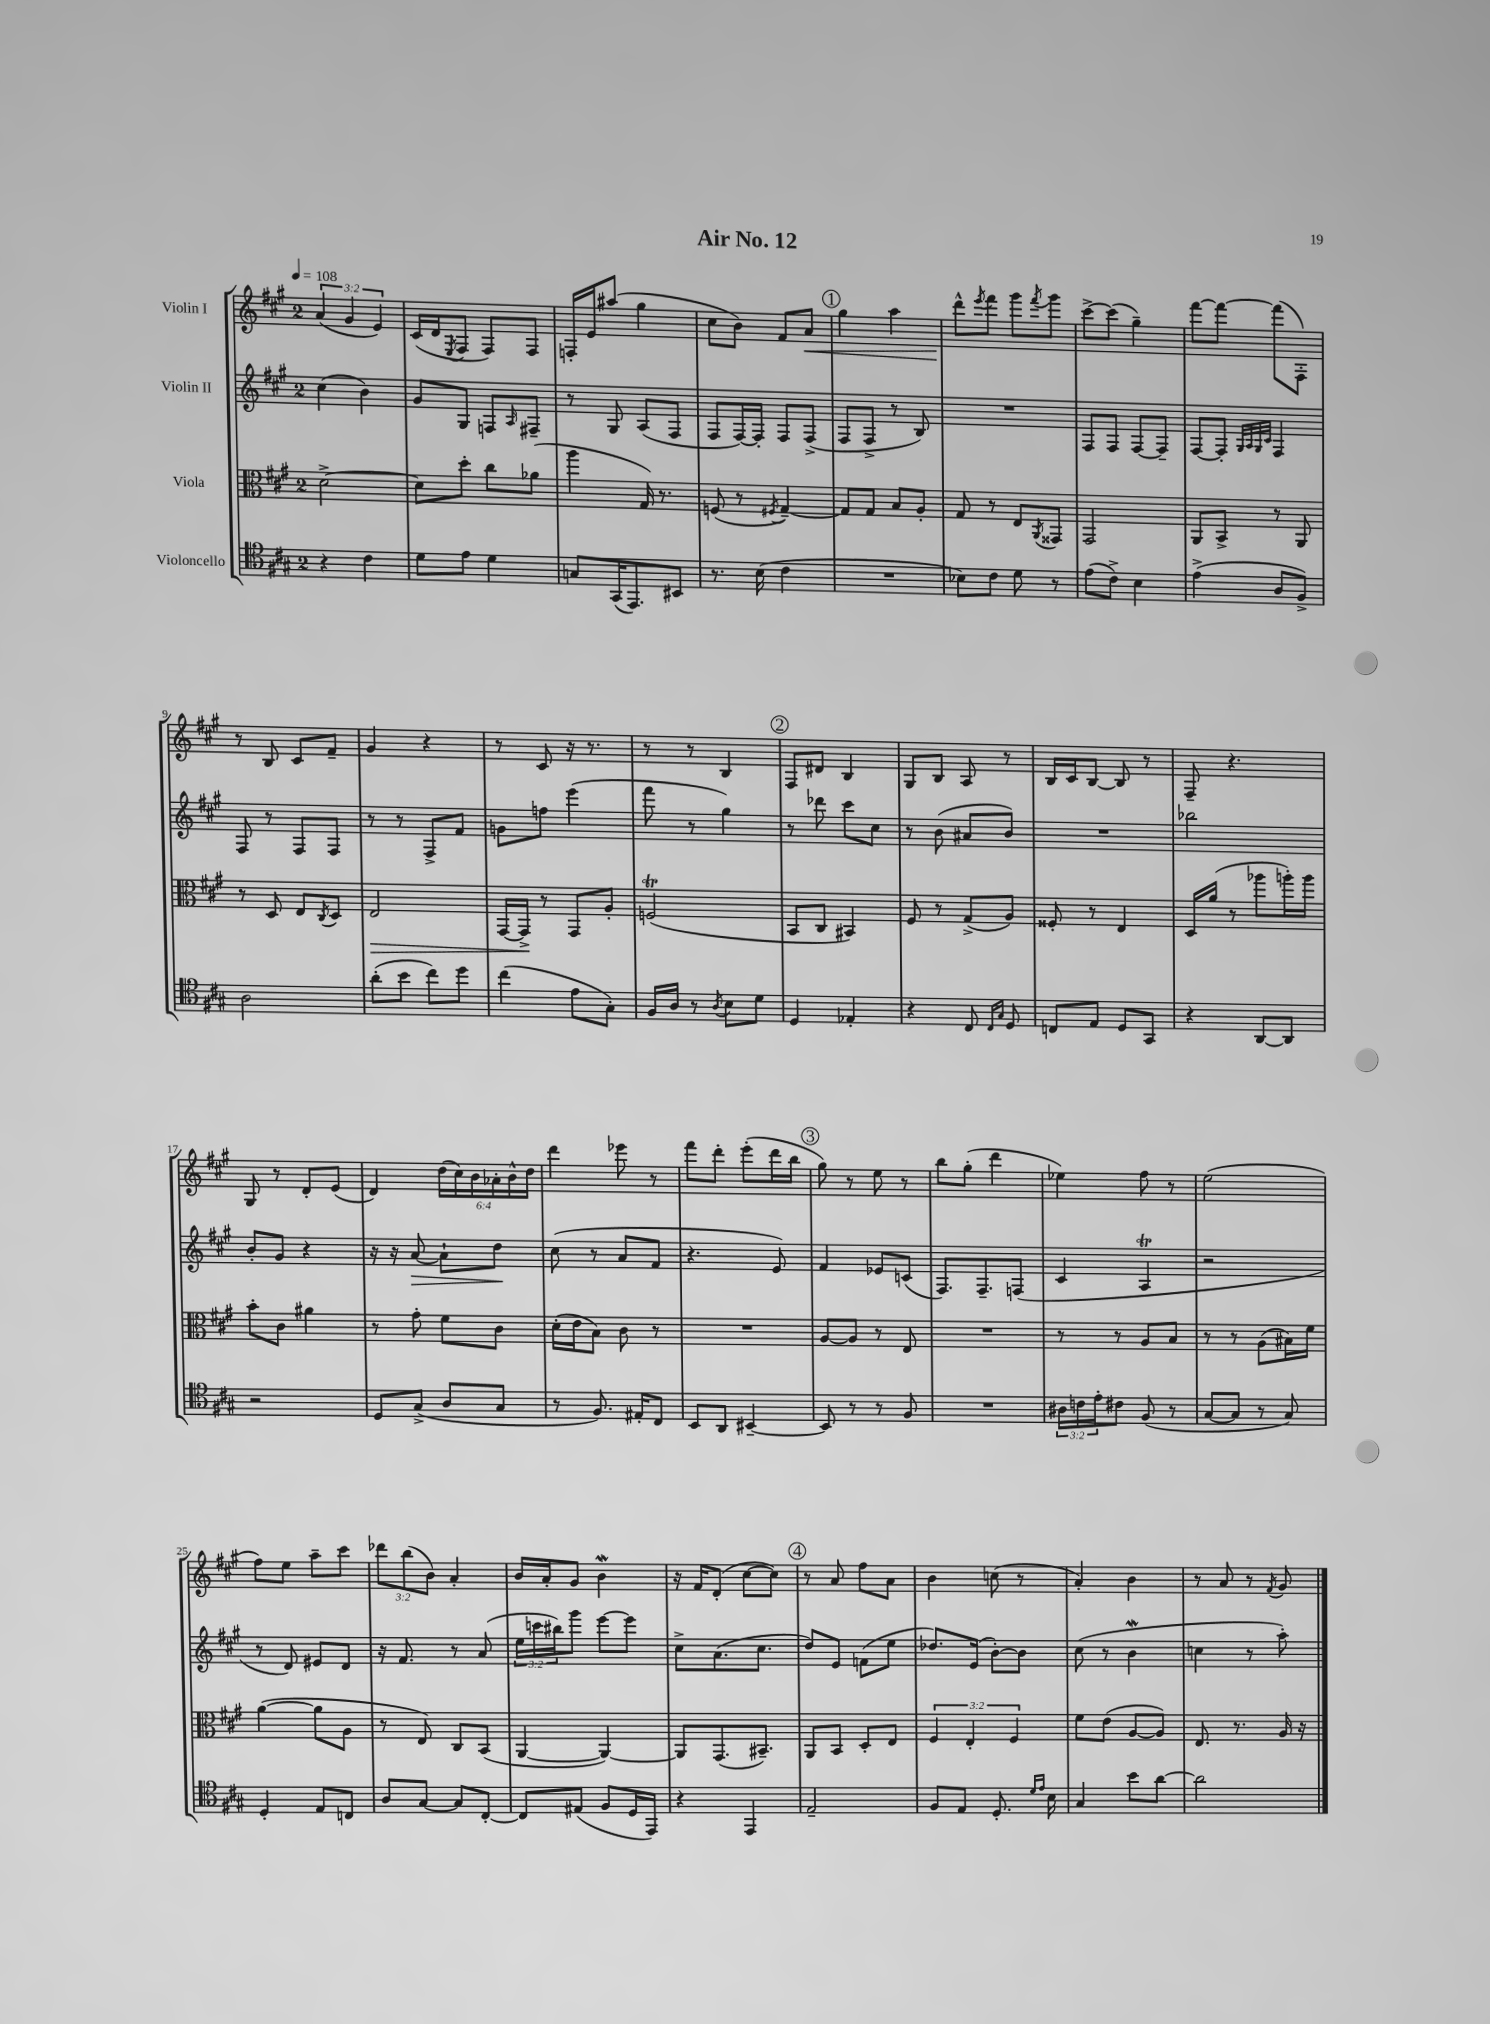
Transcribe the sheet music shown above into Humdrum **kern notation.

**kern	**kern	**dynam	**kern	**dynam	**kern	**dynam
*part4	*part3	*part3	*part2	*part2	*part1	*part1
*staff4	*staff3	*staff3	*staff2	*staff2	*staff1	*staff1
*I"Violoncello	*I"Viola	*	*I"Violin II	*	*I"Violin I	*
*clefC4	*clefC3	*	*clefG2	*	*clefG2	*
*k[f#c#g#]	*k[f#c#g#]	*	*k[f#c#g#]	*	*k[f#c#g#]	*
*M2/4	*M2/4	*	*M2/4	*	*M2/4	*
*MM108	*MM108	*	*MM108	*	*MM108	*
=1	=1	=1	=1	=1	=1	=1
4r	[2d^\	.	(4cc#\	.	(6a/	.
.	.	.	.	.	6g#/	.
4c#\	.	.	4b\)	.	.	.
.	.	.	.	.	6e/)	.
=2	=2	=2	=2	=2	=2	=2
8d\L	8d\L]	.	8g#/L	.	(16c#/LL	.
.	.	.	.	.	16d/J	.
.	.	.	.	.	8qE/	.
8e\J	8dd'\J	.	8G#/J	.	8F#/J	.
4d\	8cc#\L	.	8Fn/L	.	8F#/L)	.
.	.	.	16qqA/	.	.	.
.	(8a-X\J	.	8F#X~/J	.	8F#/J	.
=3	=3	=3	=3	=3	=3	=3
8Gn/L	4aa\	.	8r	.	16Fn'/LL	.
.	.	.	.	.	16e/J	.
(16GG#/K	.	.	8G#/	.	(8aa#X/J	.
8.EE/)	.	.	.	.	.	.
.	16G#/)	.	(8A/L	.	4gg#\	.
.	8.r	.	.	.	.	.
8BB#X/J	.	.	8F#/J	.	.	.
=4	=4	=4	=4	=4	=4	=4
8.r	(8Fn/	.	8F#/L	.	8cc#\L	.
.	8r	.	[16F#/L)	.	8b\J)	.
(16B\	.	.	16F#'/JJ]	.	.	.
.	8qF#X/	.	.	.	.	.
4c#\	[4G#~/)	.	8F#/L	.	8f#/L	.
!	!	!	!	!	!	!LO:HP:b
.	.	.	(8F#^/J	.	8a/J	<
!!LO:REH:place=s1:t=1
=5	=5	=5	=5	=5	=5	=5
2r	8G#/L]	.	8F#/L	.	4gg#\	.
.	8G#/J	.	8F#^/J	.	.	.
.	8B/L	.	8r	.	4aa\	.
.	8A'/J	.	8B/)	.	.	.
=6	=6	=6	=6	=6	=6	=6
8B-X\L)	8G#/	.	2r	.	8ddd^^\L	.
.	.	.	.	.	8qeee/	.
8c#\J	8r	.	.	.	8fff#\J	[
8d\	8E/L	.	.	.	8ggg#\L	.
.	8qAA/	.	.	.	8qfff#/	.
8r	8GG##X/J	.	.	.	8ggg#\J	.
=7	=7	=7	=7	=7	=7	=7
(8e\L	2GG#/	.	8F#/L	.	[8ccc#^\L	.
8c#^\J)	.	.	8F#/J	.	(8ccc#\J]	.
4B\	.	.	[8F#/L	.	4gg#~\)	.
.	.	.	8F#~/J]	.	.	.
=8	=8	=8	=8	=8	=8	=8
(4e^\	8AA/L	.	[8F#/L	.	[8fff#\L	.
.	8BB^/J	.	8F#'/J]	.	8fff#\J_	.
.	.	.	32qqG#/LLL	.	.	.
.	.	.	32qqA/	.	.	.
.	.	.	32qqG#/	.	.	.
.	.	.	32qqc#/JJJ	.	.	.
8A/L	8r	.	4F#/	.	(8fff#\L]	.
8F#^/J)	8AA/	.	.	.	8F#'\J)	.
!!LO:LB:g=z
=9	=9	=9	=9	=9	=9	=9
2A\	8r	.	8F#/	.	8r	.
.	8D/	.	8r	.	8B/	.
.	8E/L	.	8F#/L	.	8c#/L	.
.	8qC#/	.	.	.	.	.
.	8D/J	.	8F#/J	.	8f#~/J	.
=10	=10	=10	=10	=10	=10	=10
!	!	!LO:HP:b	!	!	!	!
(8a'\L	2E/	>	8r	.	4g#/	.
8b\J	.	.	8r	.	.	.
8cc#\L)	.	.	8F#^/L	.	4r	.
8dd\J	.	.	8f#/J	.	.	.
=11	=11	=11	=11	=11	=11	=11
(4cc#\	[16GG#/LL	.	8gn\L	.	8r	.
.	16GG#^/JJ]	.	.	.	.	.
.	8r	]	8ffn\J	.	8c#/	.
8e\L	8GG#/L	.	(4eee\	.	16r	.
.	.	.	.	.	8.r	.
8G#'\J)	8A'/J	.	.	.	.	.
=12	=12	=12	=12	=12	=12	=12
16F#/LL	(2FnT/	.	8fff#\	.	8r	.
16A/JJ	.	.	.	.	.	.
8r	.	.	8r	.	8r	.
8qA/	.	.	.	.	.	.
8B\L	.	.	4gg#\)	.	4B/	.
8d\J	.	.	.	.	.	.
!!LO:REH:place=s1:t=2
=13	=13	=13	=13	=13	=13	=13
4D/	8BB/L	.	8r	.	8F#/L	.
.	8C#/J	.	8ddd-X\	.	8d#X/J	.
4E-X'/	4BB#X/)	.	8ccc#\L	.	4B/	.
.	.	.	8cc#\J	.	.	.
=14	=14	=14	=14	=14	=14	=14
4r	8F#/	.	8r	.	8G#/L	.
.	8r	.	(8b\	.	8B/J	.
8C#/	(8G#^/L	.	8a#X/L	.	8A/	.
16qqC#/LL	.	.	.	.	.	.
16qqG#/JJ	.	.	.	.	.	.
8D/	8A/J)	.	8b/J)	.	8r	.
=15	=15	=15	=15	=15	=15	=15
8Cn/L	8F##X'/	.	2r	.	16B/LL	.
.	.	.	.	.	16c#/J	.
8E/J	8r	.	.	.	[8B/J	.
8D/L	4E/	.	.	.	8B/]	.
8GG#/J	.	.	.	.	8r	.
=16	=16	=16	=16	=16	=16	=16
4r	16D/LL	.	2bb-X\	.	8F#~/	.
.	(16a/JJ	.	.	.	.	.
.	8r	.	.	.	4.r	.
[8AA/L	8aa-X\L	.	.	.	.	.
8AA/J]	16aan'\L)	.	.	.	.	.
.	16aa\JJ	.	.	.	.	.
!!LO:LB:g=z
=17	=17	=17	=17	=17	=17	=17
2r	8b'\L	.	8b'/L	.	8G#/	.
.	8c#\J	.	8g#/J	.	8r	.
.	4a#X\	.	4r	.	8d'/L	.
.	.	.	.	.	(8e/J	.
=18	=18	=18	=18	=18	=18	=18
8D/L	8r	.	16r	.	4d/)	.
.	.	.	16r	.	.	.
!	!	!	!	!LO:HP:b	!	!
(8G#^/J	8g#'\	.	[8a/	>	.	.
8A/L	8f#\L	.	8a`\L]	.	(24dd\LL	.
.	.	.	.	.	24cc#\)	.
.	.	.	.	.	24b\	.
8G#/J	8c#\J	.	8dd\J	.	24a-X'\	.
.	.	.	.	.	24b^^\	.
.	.	.	.	.	24dd\JJ	.
.	.	.	.	]	.	.
=19	=19	=19	=19	=19	=19	=19
8r	(16d'\LL	.	(8cc#\	.	4ddd\	.
.	16e\J	.	.	.	.	.
8.F#/)	8B\J)	.	8r	.	.	.
.	8c#\	.	8a/L	.	8eee-X\	.
16E#X'/KL	.	.	.	.	.	.
8C#/J	8r	.	8f#/J	.	8r	.
=20	=20	=20	=20	=20	=20	=20
8BB/L	2r	.	4.r	.	8fff#\L	.
8AA/J	.	.	.	.	8ddd'\J	.
[4BB#X~/	.	.	.	.	(8eee'\L	.
.	.	.	8e/)	.	16ddd\L	.
.	.	.	.	.	16bb\JJ	.
!!LO:REH:place=s1:t=3
=21	=21	=21	=21	=21	=21	=21
8BB#/]	[8A/L	.	4f#/	.	8gg#\)	.
8r	8A/J]	.	.	.	8r	.
8r	8r	.	8e-X/L	.	8ee\	.
8F#/	8E/	.	(8cn/J	.	8r	.
=22	=22	=22	=22	=22	=22	=22
2r	2r	.	8.F#/L)	.	8bb\L	.
.	.	.	.	.	(8gg#'\J	.
.	.	.	8.F#~/	.	.	.
.	.	.	.	.	4ddd\	.
.	.	.	(8Fn/J	.	.	.
=23	=23	=23	=23	=23	=23	=23
24A#X\LL	8r	.	4c#/	.	4ee-X\)	.
24cn\	.	.	.	.	.	.
24e'\J	.	.	.	.	.	.
8c#X\J	8r	.	.	.	.	.
(8F#/	8A/L	.	4AT/	.	8ff#\	.
8r	8B/J	.	.	.	8r	.
=24	=24	=24	=24	=24	=24	=24
[8G#/L	8r	.	2r	.	(2ee\	.
8G#/J]	8r	.	.	.	.	.
8r	(8A\L	.	.	.	.	.
8G#/)	16B#X\L)	.	.	.	.	.
.	16f#\JJ	.	.	.	.	.
!!LO:LB:g=z
=25	=25	=25	=25	=25	=25	=25
4D'/	([4a\	.	8r	.	8ff#\L)	.
.	.	.	8d/)	.	8ee\J	.
8E/L	8a\L]	.	8e#X/L	.	8aa~\L	.
8Cn/J	8A\J	.	8d/J	.	8ccc#\J	.
=26	=26	=26	=26	=26	=26	=26
8A/L	8r	.	16r	.	12ddd-X\L	.
.	.	.	8.f#/	.	.	.
.	.	.	.	.	(12bb\	.
[8G#/J	8E/)	.	.	.	.	.
.	.	.	.	.	12b\J)	.
8G#/L]	8C#/L	.	8r	.	4a'/	.
[8C#'/J	(8BB/J	.	(8a/	.	.	.
=27	=27	=27	=27	=27	=27	=27
8C#/L]	[4AA/	.	24ee\LL	.	16b/LL	.
.	.	.	24cccn\	.	.	.
.	.	.	.	.	16a'/J	.
.	.	.	24bb#X\J)	.	.	.
(8E#X/J	.	.	8ggg#\J	.	8g#/J	.
8F#/L	4AA/_)	.	[8eee\L	.	4bW\	.
16D/L	.	.	8eee\J]	.	.	.
16EE/JJ)	.	.	.	.	.	.
=28	=28	=28	=28	=28	=28	=28
4r	8AA/L]	.	8cc#^\L	.	16r	.
.	.	.	.	.	16f#/KL	.
.	(8.GG#/	.	(8.a\	.	(8d'/J	.
4EE/	.	.	.	.	[8cc#\L	.
.	8.BB#X~/J)	.	8.cc#\J	.	.	.
.	.	.	.	.	8cc#\J])	.
!!LO:REH:place=s1:t=4
=29	=29	=29	=29	=29	=29	=29
2E~/	8AA/L	.	8dd/L)	.	8r	.
.	8BB/J	.	8e/J	.	8a/	.
.	8D'/L	.	(8fn\L	.	8ff#\L	.
.	8E/J	.	8ee\J	.	8a\J	.
=30	=30	=30	=30	=30	=30	=30
8F#/L	6F#/	.	8.dd-X/L)	.	4b\	.
8E/J	.	.	.	.	.	.
.	6E'/	.	.	.	.	.
.	.	.	(16e/Jk	.	.	.
8.D'/	.	.	[8b'\L)	.	(8ccn\	.
.	6F#/	.	.	.	.	.
.	.	.	8b\J]	.	8r	.
16qqd/LL	.	.	.	.	.	.
16qqe/JJ	.	.	.	.	.	.
16B\	.	.	.	.	.	.
=31	=31	=31	=31	=31	=31	=31
4G#/	8f#\L	.	(8cc#\	.	4a'/)	.
.	(8e\J	.	8r	.	.	.
8b\L	[8A/L	.	4bW\	.	4b\	.
[8a\J	8A/J])	.	.	.	.	.
=32	=32	=32	=32	=32	=32	=32
2a\]	8.E/	.	4ccn\	.	8r	.
.	.	.	.	.	8a/	.
.	8.r	.	.	.	.	.
.	.	.	8r	.	8r	.
.	.	.	.	.	8qf#/	.
.	16A/	.	8aa'\)	.	8g#/	.
.	16r	.	.	.	.	.
==	==	==	==	==	==	==
*-	*-	*-	*-	*-	*-	*-
